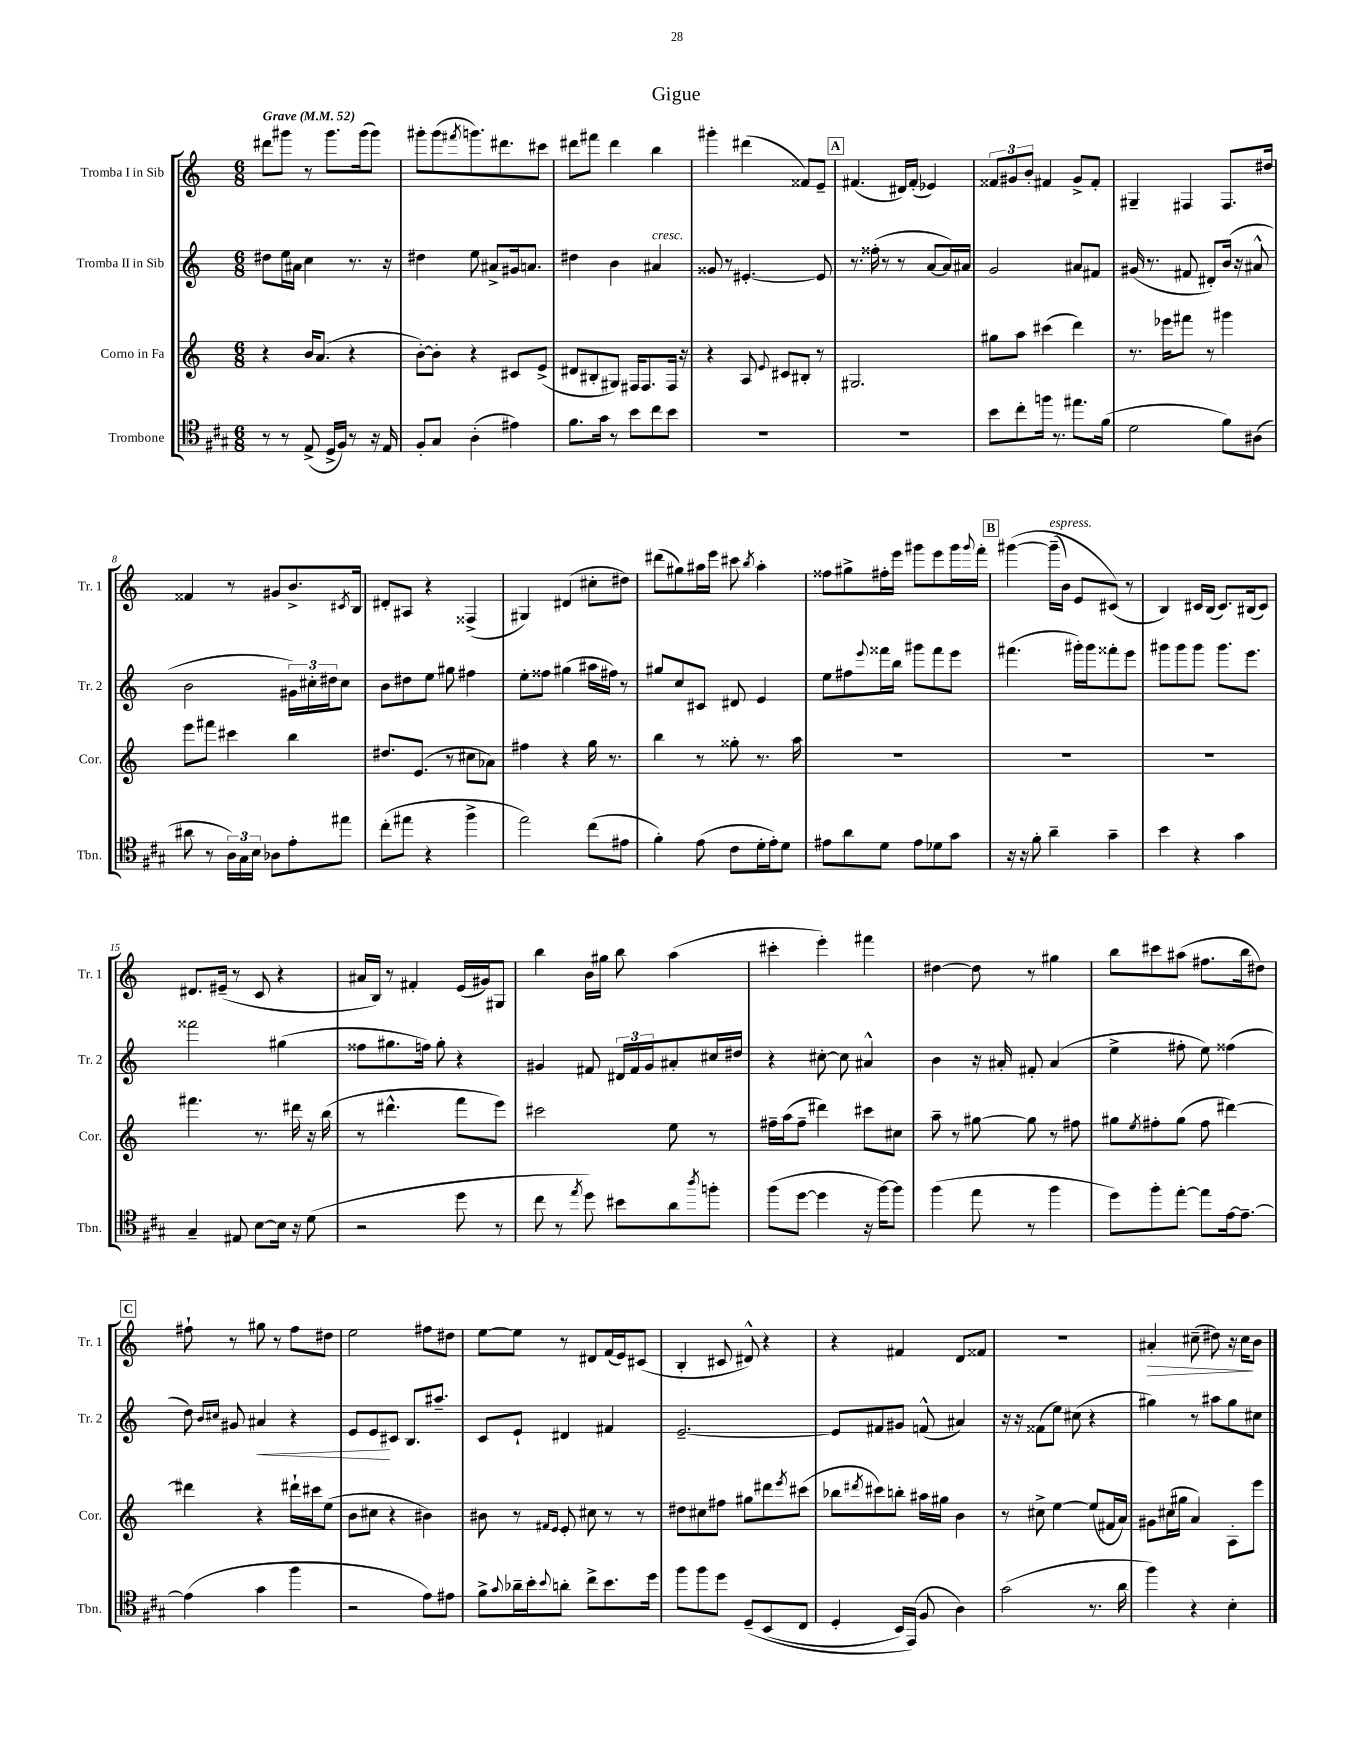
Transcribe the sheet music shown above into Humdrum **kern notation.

**kern	**kern	**kern	**kern
*staff4	*staff3	*staff2	*staff1
*clefC4	*clefG2	*clefG2	*clefG2
*k[f#c#g#]	*k[]	*k[]	*k[]
*M6/8	*M6/8	*M6/8	*M6/8
*MM52	*MM52	*MM52	*MM52
8r	4r	8dd#\L	8ddd#\L
8r	.	16ee\L	8ggg#\J
.	.	16a#\JJ	.
(8E^/	16b/LK	4cc\	8r
.	(8.a/J	.	.
16D^/LL	.	.	8.ggg#\L
16F#/JJ)	.	.	.
8r	4r	8.r	.
.	.	.	(16ggg#\k
16r	.	.	8ggg#\J)
16E/	.	16r	.
=	=	=	=
8F#'/L	[8b'\L)	4dd#\	8ggg#'\L
8G#/J	8b'\]J	.	(8ggg#\
.	.	.	8qfff#/
(4A'\	4r	8ee\	8.ggg\)
.	.	8a#^/L	.
.	.	.	8.ddd#\
4e#\)	8c#/L	16g#/k	.
.	.	8.a/J	.
.	(8e^/J	.	8ccc#\J
=	=	=	=
8.f#\L	8d#/L	4dd#\	8ddd#\L
.	8B#'/	.	8fff#\J
16g#\Jk	.	.	.
8r	8G#/J)	4b\	4ddd#\
8b\L	16F#/LK	.	.
.	8.F#/	.	.
8cc#\	.	4a#/	4bb\
8b\J	16F#/Jk	.	.
.	16r	.	.
=	=	=	=
2.r	4r	8g##/	4ggg#'\
.	.	8r	.
.	8A/	[4.e#'/	(4ddd#\
.	8qqe/	.	.
.	8c#/L	.	.
.	8B#'/J	.	8f##/L)
.	8r	8e#/]	8e~/J
=	=	=	=
2.r	2.G#/	8.r	(4.f#/
.	.	(16ff##'\	.
.	.	8r	.
.	.	8r	16d#/LL)
.	.	.	(16f#'/JJ
.	.	[8a/L	4e-/)
.	.	16a/]L)	.
.	.	16a#/JJ	.
=	=	=	=
8b\L	8gg#\L	2g/	12f##/L
.	.	.	12g#/
8cc#'\	8aa\J	.	.
.	.	.	12b'/J
16ff\Jk	(4ccc#\	.	4f#/
8.r	.	.	.
8.ee#\L	4ddd\)	8a#/L	8g#^/L
.	.	8f#/J	8f#'/J
(16f#\Jk	.	.	.
=	=	=	=
2d\	8.r	(16g#/	4G#~/
.	.	8.r	.
.	16eee-\LK	.	.
.	8fff#\J	8f#/	4F#/
.	8r	8d#'/L)	.
8f#\L)	4ggg#\	(16b/Jk	8.F#/L
.	.	16r	.
(8A#\J	.	8a#^^/	.
.	.	.	16dd#/Jk
=	=	=	=
8a#\	8eee\L	2b\	4f##/
8r	8fff#\J	.	.
24A\LL)	4ccc#\	.	8r
24G#\	.	.	.
24B\JJ	.	.	.
8A-\L	.	.	8g#/L
8e'\	4bb\	24g#\LL)	8.b^/
.	.	24cc#'\	.
.	.	24dd#\J	.
8ee#\J	.	8cc#\J	.
.	.	.	8qc#/
.	.	.	16B/Jk
=	=	=	=
(8cc#'\L	8.dd#/L	8b\L	8d#'/L
8ee#\J	.	8dd#\	8A#/J
.	(8.e/J	.	.
4r	.	8ee\J	4r
.	8r	8gg#\	.
4ff#^\	8cc#\L	4ff#\	(4F##^/
.	8a-\J)	.	.
=	=	=	=
2ee\)	4ff#\	8ee'\L	4G#/)
.	.	8ff##\J	.
.	4r	(4gg#\	(4d#/
(8cc#\L	16gg\	16aa#\LL	8cc#'\L
.	8.r	16ff#\JJ)	.
8e#\J	.	8r	8dd#\J)
=	=	=	=
4f#'\)	4bb\	8gg#/L	(8ddd#\L
.	.	8cc/	8gg#\)
(8e\	8r	8c#/J	16aa#\L
.	.	.	16eee\JJ
8c#\L	8gg##'\	8d#/	8ccc#\
.	.	.	8qbb/
16d'\L	8.r	4e/	4aa#'\
16e'\J)	.	.	.
8d\J	.	.	.
.	16aa\	.	.
=	=	=	=
8e#\L	2.r	8ee\L	8ff##\L
8a\	.	8ff#\	8gg#^\
.	.	8qqeee/	.
8d\J	.	16fff##\L	16ff#'\L
.	.	16bb\JJ	16eee\JJ
8e#\L	.	8ggg#\L	8ggg#\L
8d-\	.	8fff##\	8eee\
8g#\J	.	8eee\J	16ggg#\L
.	.	.	8qqggg#/
.	.	.	16fff'\JJ
=	=	=	=
16r	2.r	(4.fff#\	&([4ggg#\
16r	.	.	.
8f#'\	.	.	.
4a~\	.	.	(16ggg#~\]LL
.	.	.	16b\JJ)
.	.	16ggg#'\LL)	8e/L
.	.	16ggg#\J	.
4g#~\	.	8fff##'\	(8c#/J&)
.	.	8eee\J	8r
=	=	=	=
4b\	2.r	8ggg#\L	4B/)
.	.	8ggg#\	.
4r	.	8ggg#\J	16c#/LL
.	.	.	(16B/JJ
.	.	8.ggg#\L	8.c#/L)
4g#\	.	.	.
.	.	8.eee\J	(16B#/k
.	.	.	8c#/J)
=	=	=	=
4G#~/	4.fff#\	2fff##\	8.d#/L
.	.	.	(16e#~/Jk
8E#/	.	.	8r
[8B\L	8.r	.	8c/
16B\]Jk	.	(4gg#\	4r
16r	16ddd#\	.	.
(8d\	16r	.	.
.	(16bb\	.	.
=	=	=	=
2r	8r	8ff##\L	16a#/LL
.	.	.	16B/JJ)
.	4.ddd#^^\	8.gg#\	8r
.	.	.	4f#'/
.	.	16ff\Jk)	.
.	.	8gg#'\	.
8dd\	8fff\L	4r	(16e/LL
.	.	.	16g#/J)
8r	8eee\J)	.	8G#/J
=	=	=	=
8cc#\	2ccc#\	4g#/	4bb\
8r	.	.	.
8qee/	.	.	.
8dd\)	.	8f#/	16b\LL
.	.	.	16gg#\JJ
8b#\L	.	24d#/LL	8bb\
.	.	24f#/	.
.	.	24g#/J	.
8a\	8ee\	8a#'/	(4aa\
8qaa/	.	.	.
8ff'\J	8r	16cc#/L	.
.	.	16dd#/JJ	.
=	=	=	=
(8ff#\L	16ff#~\LL	4r	4ccc#'\
.	(16aa\J	.	.
[8dd\J	8ff#~\J	.	.
4dd\]	4ddd#\)	[8cc#'\	4eee'\)
.	.	8cc#\]	.
16r	8ccc#\L	4a#^^/	4fff#\
[16ff#\LK)	.	.	.
8ff#\]J	8cc#\J	.	.
=	=	=	=
(4ff#\	8aa~\	4b\	[4dd#\
.	8r	.	.
8ee\	[8gg#\	16r	8dd#\]
.	.	16a#'/	.
8r	8gg#\]	8f#'/	8r
4ff#\	8r	(4a#/	4gg#\
.	8ff#\	.	.
=	=	=	=
8dd\L)	8gg#\L	4ee^\	8bb\L
.	8qee/	.	.
8ff#'\	8ff#'\	.	8ccc#\
[8ee'\J	(8gg#\J	8ff#'\	(8aa#\J
8ee\]L	8ff#\	8ee\)	8.ff#\L
[16e\k	[4ddd#\)	(4ff##\	.
8.e~\_J	.	.	16bb\k
.	.	.	8dd#\J)
=	=	=	=
(4e\]	4ddd#\]	8dd\)	8ff#`\
.	.	16qqb/LL	.
.	.	16qqcc#/JJ	.
.	.	8g#/	8r
4g#\	4r	4a#/	8gg#\
.	.	.	8r
4ff#\	16ddd#`\LL	4r	8ff#\L
.	16ccc#\J	.	.
.	(8ee\J	.	8dd#\J
=	=	=	=
2r	8b\L	8e/L	2ee\
.	8cc#\J	8e/	.
.	4r	8c#/J	.
.	.	8.B/L	.
8e\L)	4b#\)	.	8ff#\L
.	.	8.aa#~/J	.
8e#\J	.	.	8dd#\J
=	=	=	=
8f#^\L	8b#\	8c/L	[8ee\L
8qqg#/	.	.	.
16a-~\L	8r	8e`/J	8ee\]J
16b'\J	.	.	.
.	16qqf#/LL	.	.
8qqb/	16qqe/JJ	.	.
8a'\J	8e'/	4d#/	8r
8cc#^\L	8cc#\	.	8d#/L
8.b\	8r	4f#/	(16f/L
.	.	.	16e/J)
.	8r	.	(8c#/J
16dd\Jk	.	.	.
=	=	=	=
8ff#\L	8dd#\L	[2.e~/	4B'/
8ff#\	8cc#\	.	.
8dd\J	8ff#\J	.	8c#/
&(8D~/L	8gg#\L	.	8d#^^/)
(8BB/	8ddd#\	.	4r
.	8qeee/	.	.
8C#/J	(8ccc#\J	.	.
=	=	=	=
4D'/	8bb-\L	8e/]L	4r
.	8qddd#/	.	.
.	8ccc#\)	8f#/	.
16BB/LL)	8bb'\J	8g#/J	4f#/
(16EE/JJ&)	.	.	.
8F#/	16aa#\LL	(8f^^/	.
.	16gg#\JJ	.	.
4A\)	4b\	4a#/)	8d/L
.	.	.	8f##/J
=	=	=	=
(2g#\	8r	16r	2.r
.	.	16r	.
.	8cc#^\	(8f##\L	.
.	[4ee\	8ee\J)	.
.	.	(8cc#\	.
8.r	(8ee/]L	4r	.
.	16f#/L	.	.
16a\	16a/JJ)	.	.
=	=	=	=
4ff#\)	8g#\L	4gg#\)	4a#'/
.	(16cc#\L	.	.
.	16gg#\JJ	.	.
4r	4a/)	8r	(8cc#~\
.	.	8aa#\L	8dd#\)
4B'\	8A'\L	8gg#\	16r
.	.	.	16cc#\LK
.	8eee\J	8cc#\J	8b\J
==	==	==	==
*-	*-	*-	*-
